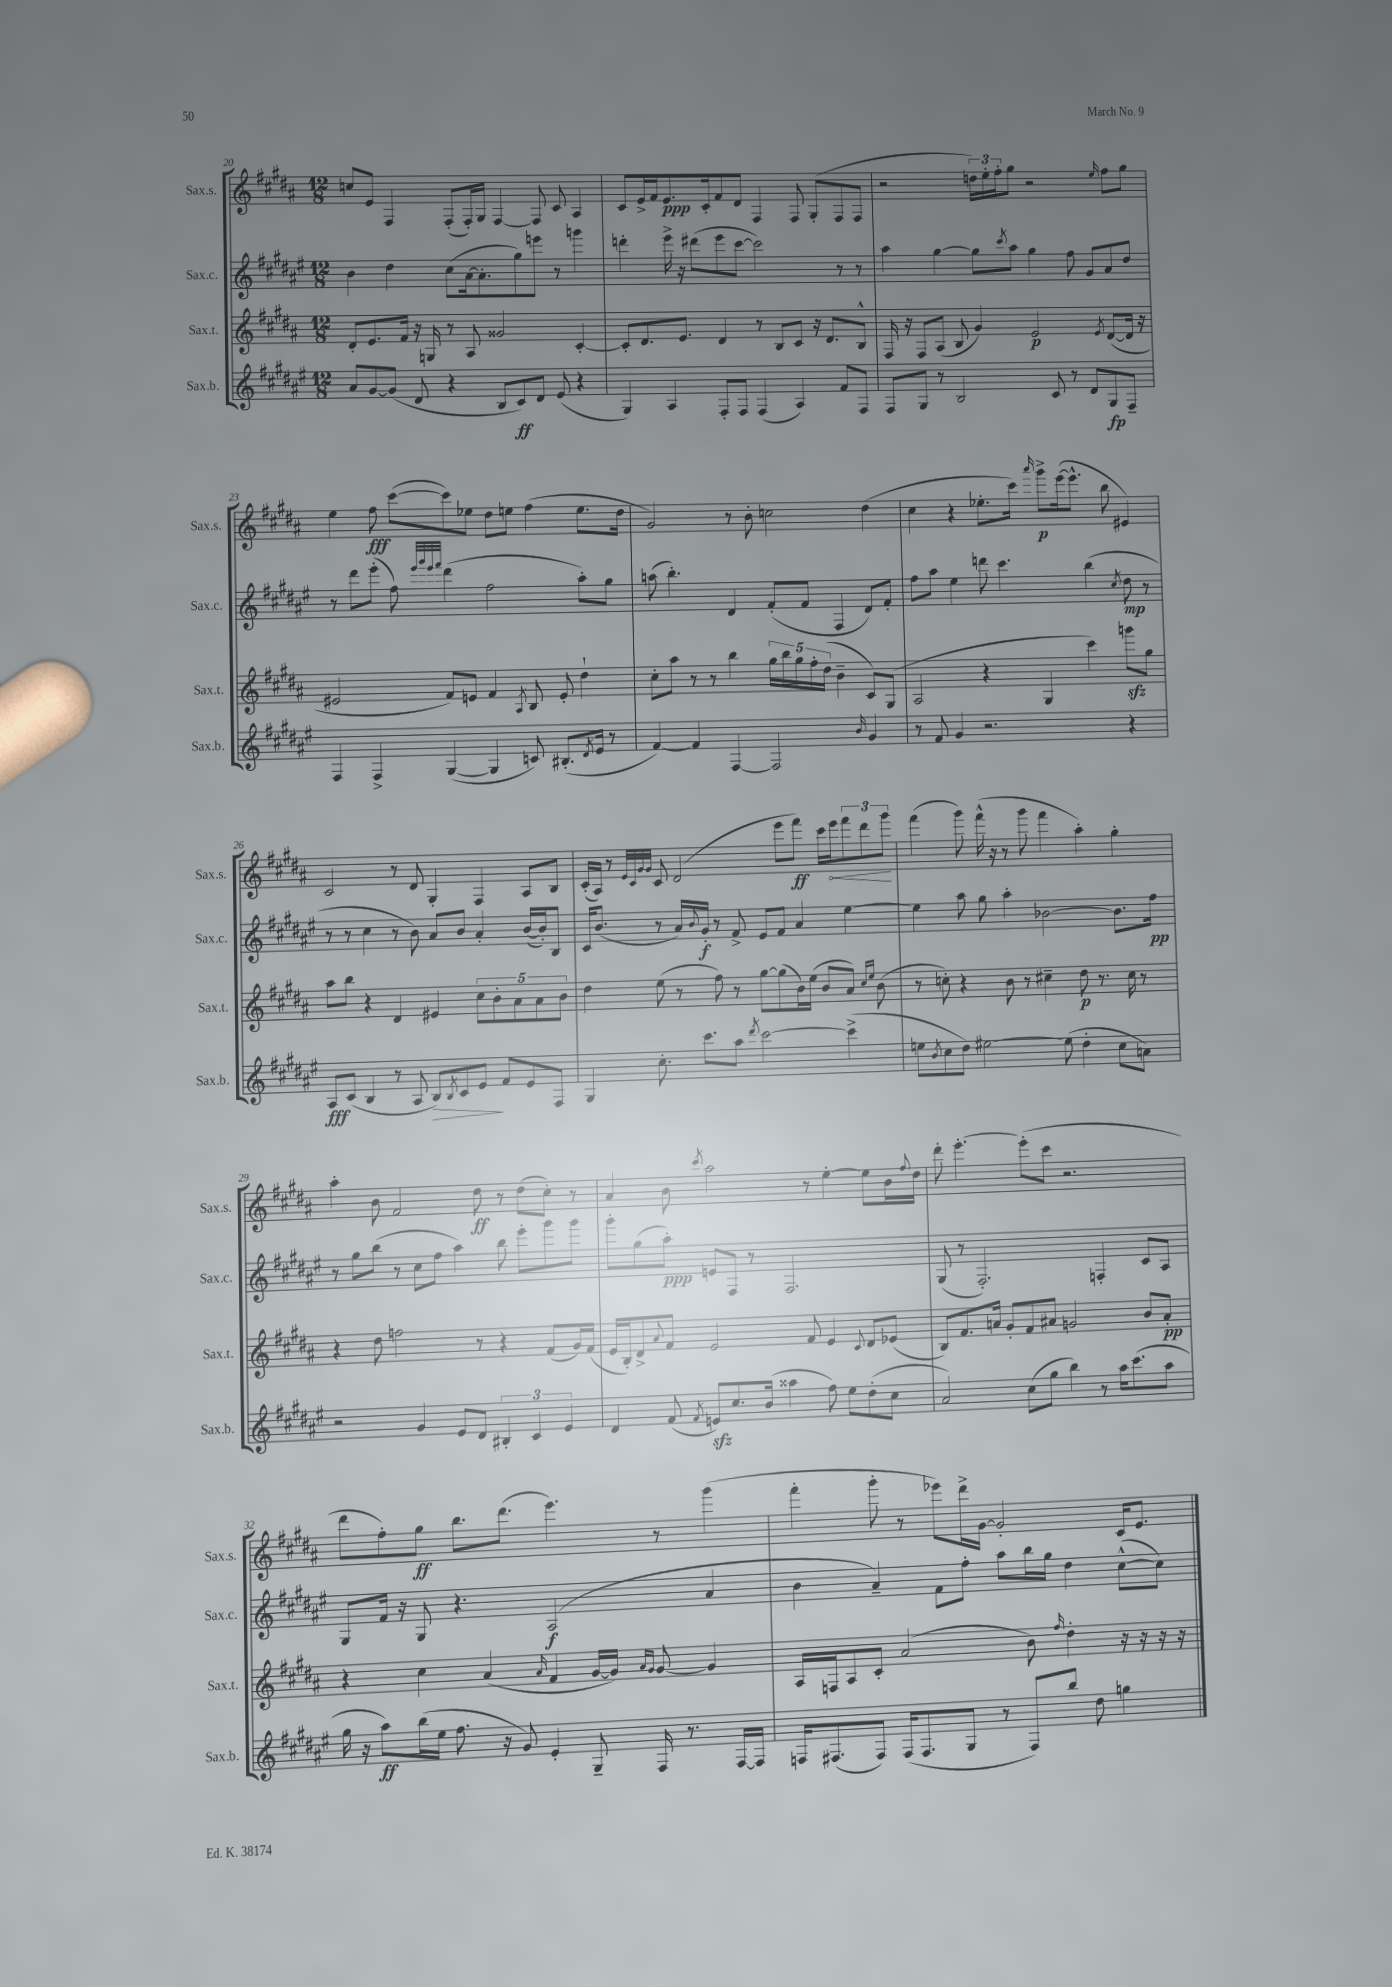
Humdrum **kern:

**kern	**kern	**kern	**kern
*staff4	*staff3	*staff2	*staff1
*clefG2	*clefG2	*clefG2	*clefG2
*k[f#c#g#d#a#e#]	*k[f#c#g#d#a#]	*k[f#c#g#d#a#e#]	*k[f#c#g#d#a#]
*M12/8	*M12/8	*M12/8	*M12/8
8a#	8d#'	4b	8cc
[8g#	8.e	.	8e
(8g#]	.	4dd#	4F#
.	16f#	.	.
8d#	16r	.	.
.	16G	.	.
4r	8r	(8cc#	(8F#'
.	8A#	[16a#	16F#')
.	.	8.a#']	16G#
8B	2g##	.	[4F#
8c#)	.	8gg#)	.
8d#	.	8eee	8F#]
(8e#	.	8r	8c#
4r	[4c#'	4ggg	4A#
=	=	=	=
4G#)	8c#']	4ddd'	8c#
.	8.d#	.	16e^
.	.	.	16f#
4A#	.	16eee#^	8.e
.	8.e	16r	.
.	.	(8ddd#	.
.	.	.	16c#'
8F#'	4d#	8eee#	8f#
8F#	.	[8ccc#	8d#
(4F#	8r	2ccc#])	4F#
.	8B	.	.
4A#)	8c#	.	8F#
.	16r	.	(8G#'
.	8.d#	.	.
8f#	.	8r	8F#
8F#	8B^^	8r	8F#
=	=	=	=
8F#	16F#	4aa#	2r
.	16r	.	.
8G#	8F#	.	.
8r	(8A#	[4gg#	.
2B	8B	.	.
.	4g#)	8gg#]	24dd)
.	.	.	24ee'
.	.	.	24ff#'
.	.	8qccc#	.
.	.	8aa#	8gg#
.	2e	4gg#	2r
8c#	.	.	.
8r	.	8ff#	.
8d#	.	8g#	.
.	8qe	.	16qqee
8G#	([8d#	8a#	8ff#
8F#~	16d#]	8dd#	8gg#
.	16r	.	.
=	=	=	=
4F#	2e#	8r	4ee
.	.	8ddd#	.
4F#^	.	(8eee#'	8ff#
.	.	8ff#)	([8ccc#
.	.	32qqeee#	.
.	.	32qqggg#	.
.	.	32qqeee#	.
.	.	32qqfff#	.
([4G#	8f#)	(4ddd#	8ccc#])
.	8e	.	8ee-
4G#]	4f#	2ff#	8dd#
.	.	.	8ee
.	8qA#	.	.
8c)	8B	.	(4ff#
(8.B#'	8e'	.	.
.	4dd#`	8aa#')	8.ee
8qd#	.	.	.
16e#	.	.	.
8r	.	8gg#	.
.	.	.	16dd#
=	=	=	=
[4f#)	8cc#'	(8aa	2g#)
.	8aa#	4.bb')	.
4f#]	8r	.	.
.	8r	.	.
[4F#	4bb	4d#	8r
.	.	.	8b'
2F#]	20gg#	(8f#'	2cc
.	20bb	.	.
.	20gg#	.	.
.	.	8f#	.
.	20ff#'	.	.
.	(20dd#	.	.
.	4b~	4F#	.
16qqb	.	.	.
4g#	8c#)	8d#)	(4dd#
.	(8G#	8f#'	.
=	=	=	=
8r	2A#	8ff#	4cc#
8f#	.	8aa#	.
4g#	.	4ee#	4r
2.r	4r	8ddd	8.ee-'
.	.	4.ccc#	.
.	.	.	16ccc#)
.	.	.	16qqaaa#
.	4G#	.	8ggg#^
.	.	.	([16eee
.	.	.	8.eee^^]
.	4ccc#)	(4bb	.
.	.	.	8bb
.	.	8qcc#	.
4r	8ggg	8dd#	4e#)
.	8gg#	8r	.
=	=	=	=
8A#	8aa#	8r	2c#
(8c#	8bb	8r	.
4B	4r	4cc#	.
8r	4d#	8r	8r
8A#	.	8b)	8d#
8B)	4e#	8a#	4G#'
8qB	.	.	.
8c#	.	8b	.
8e#	10cc#	4a#'	4F#
.	10b'	.	.
8f#	.	.	.
.	10a#	.	.
8e#	.	([16b	8A#
.	10a#	.	.
.	.	16b'])	.
8F#	.	8B	8B
.	10b	.	.
=	=	=	=
4G#	4dd#	16c#	(16c#'
.	.	(8.b	16A#)
.	.	.	8r
.	.	.	32qqe
.	.	.	32qqc#
.	.	.	32qqg#
.	.	.	32qqg#
8.cc#'	(8ee	8r	8c#
.	8r	16a#)	(2d#
.	.	8qqb	.
8.ccc#	.	16g#'	.
.	8ff#)	8r	.
8aa#	8r	8f#^	.
8qddd#	.	.	.
[2ccc#	[8gg#	8e#	.
.	(8gg#]	8f#	8eee
.	16b)	4a#	8fff#)
.	(16ee	.	.
.	8b	.	16ccc#
.	.	.	16eee
(4ccc#^]	8a#)	[4ee#	12fff#
.	.	.	12ddd#
.	16qqcc#	.	.
.	16qqee	.	.
.	(8b	.	.
.	.	.	12ggg#
=	=	=	=
8ee	8r	4ee#]	(4fff#
8qb	.	.	.
8cc#	8cc')	.	.
8dd#)	4r	8aa#	8ggg#)
[2ee#	.	8gg#	(16fff#^^
.	.	.	16r
.	8b	4aa#'	8r
.	8r	.	8ggg#
.	4cc#~	[2b-	4fff#
(8ee#]	.	.	.
4dd#'	8dd#	.	4aa#')
.	8.r	.	.
8cc#	.	8.b-]	4gg#'
.	16cc#	.	.
8a)	8r	.	.
.	.	16ff#	.
=	=	=	=
2r	4r	8r	4aa#'
.	.	8gg#	.
.	8dd#	(8bb	8b
.	2ff	8r	2f#
4g#	.	8cc#	.
.	.	8ff#	.
8e#	.	4aa#)	.
8d#	8r	.	8dd#
6B#'	4r	8bb	8r
.	.	8eee#'	(8dd#
6c#	.	.	.
.	(8f#	8ggg#	8cc#')
6e#	.	.	.
.	16g#)	8ggg#	8r
.	(16f#	.	.
=	=	=	=
4d#	16e	8ggg#'	4a#
.	16B')	.	.
.	8d#^	(8gg#	.
.	8qqa#	.	.
(8f#	8f#	8aa#')	8b
8qf#	.	.	8qccc#
8e)	2e	8e	2aa#
8.cc#	.	8F#	.
.	.	8r	.
(16b	.	.	.
4aa##	.	2.F#	.
.	8f#	.	8r
8ff#)	4e	.	[4ee'
8ee#	.	.	.
.	8qqc#	.	.
(8dd#'	8d#	.	8ee]
8cc#	(8e-	.	16b
.	.	.	8qqff#
.	.	.	16dd#
=	=	=	=
2a#)	8B)	(8G#	8ddd#'
.	8.f#	8r	[4.eee'
.	.	2.F#')	.
.	16a	.	.
.	8g#'	.	.
(8cc#	8f#	.	(8eee']
8gg#	8a#	.	8ccc#
4bb)	2g	.	2.r
8r	.	4F'	.
16aa#	.	.	.
(8.ccc#	.	.	.
.	8b	8c#	.
8aa#	8a#'	8A#	.
=	=	=	=
16gg#	4r	8G#	8ddd#
16r	.	.	.
8aa#)	.	16f#	8ff#')
.	.	16r	.
(16bb	4cc#	8G#	8gg#
16ee#	.	.	.
8.ff#	.	4.r	8.bb
.	(4a#	.	.
16r	.	.	(8.ddd#
8g#)	.	.	.
.	16qqa#	.	.
4e#'	4f#	(2A#	4.eee)
8G#~	[16g#	.	.
.	16g#])	.	.
.	16qqa#	.	.
.	16qqg#	.	.
16F#	[8g#	.	8r
8.r	.	.	.
.	4g#]	4a#	(4ggg#
[16F#	.	.	.
16F#]	.	.	.
=	=	=	=
16F	16A#	4b	4fff#'
(8.F#	16F	.	.
.	8A#	.	.
8F#)	8c#'	4a#~)	8ggg#'
(16F#	(2a#	.	8r
8.F#	.	.	.
.	.	8f#	8eee-)
8G#	.	8ff#'	16ddd#^
.	.	.	[16g#
8r	.	8aa#	2g#']
8F#)	8b)	16bb	.
.	.	16gg#	.
.	16qqff#	.	.
8bb	4dd#'	4dd#	.
8dd#	.	.	.
4gg	16r	([8cc#^^	16c#
.	16r	.	8.e
.	16r	8cc#])	.
.	16r	.	.
==	==	==	==
*-	*-	*-	*-
